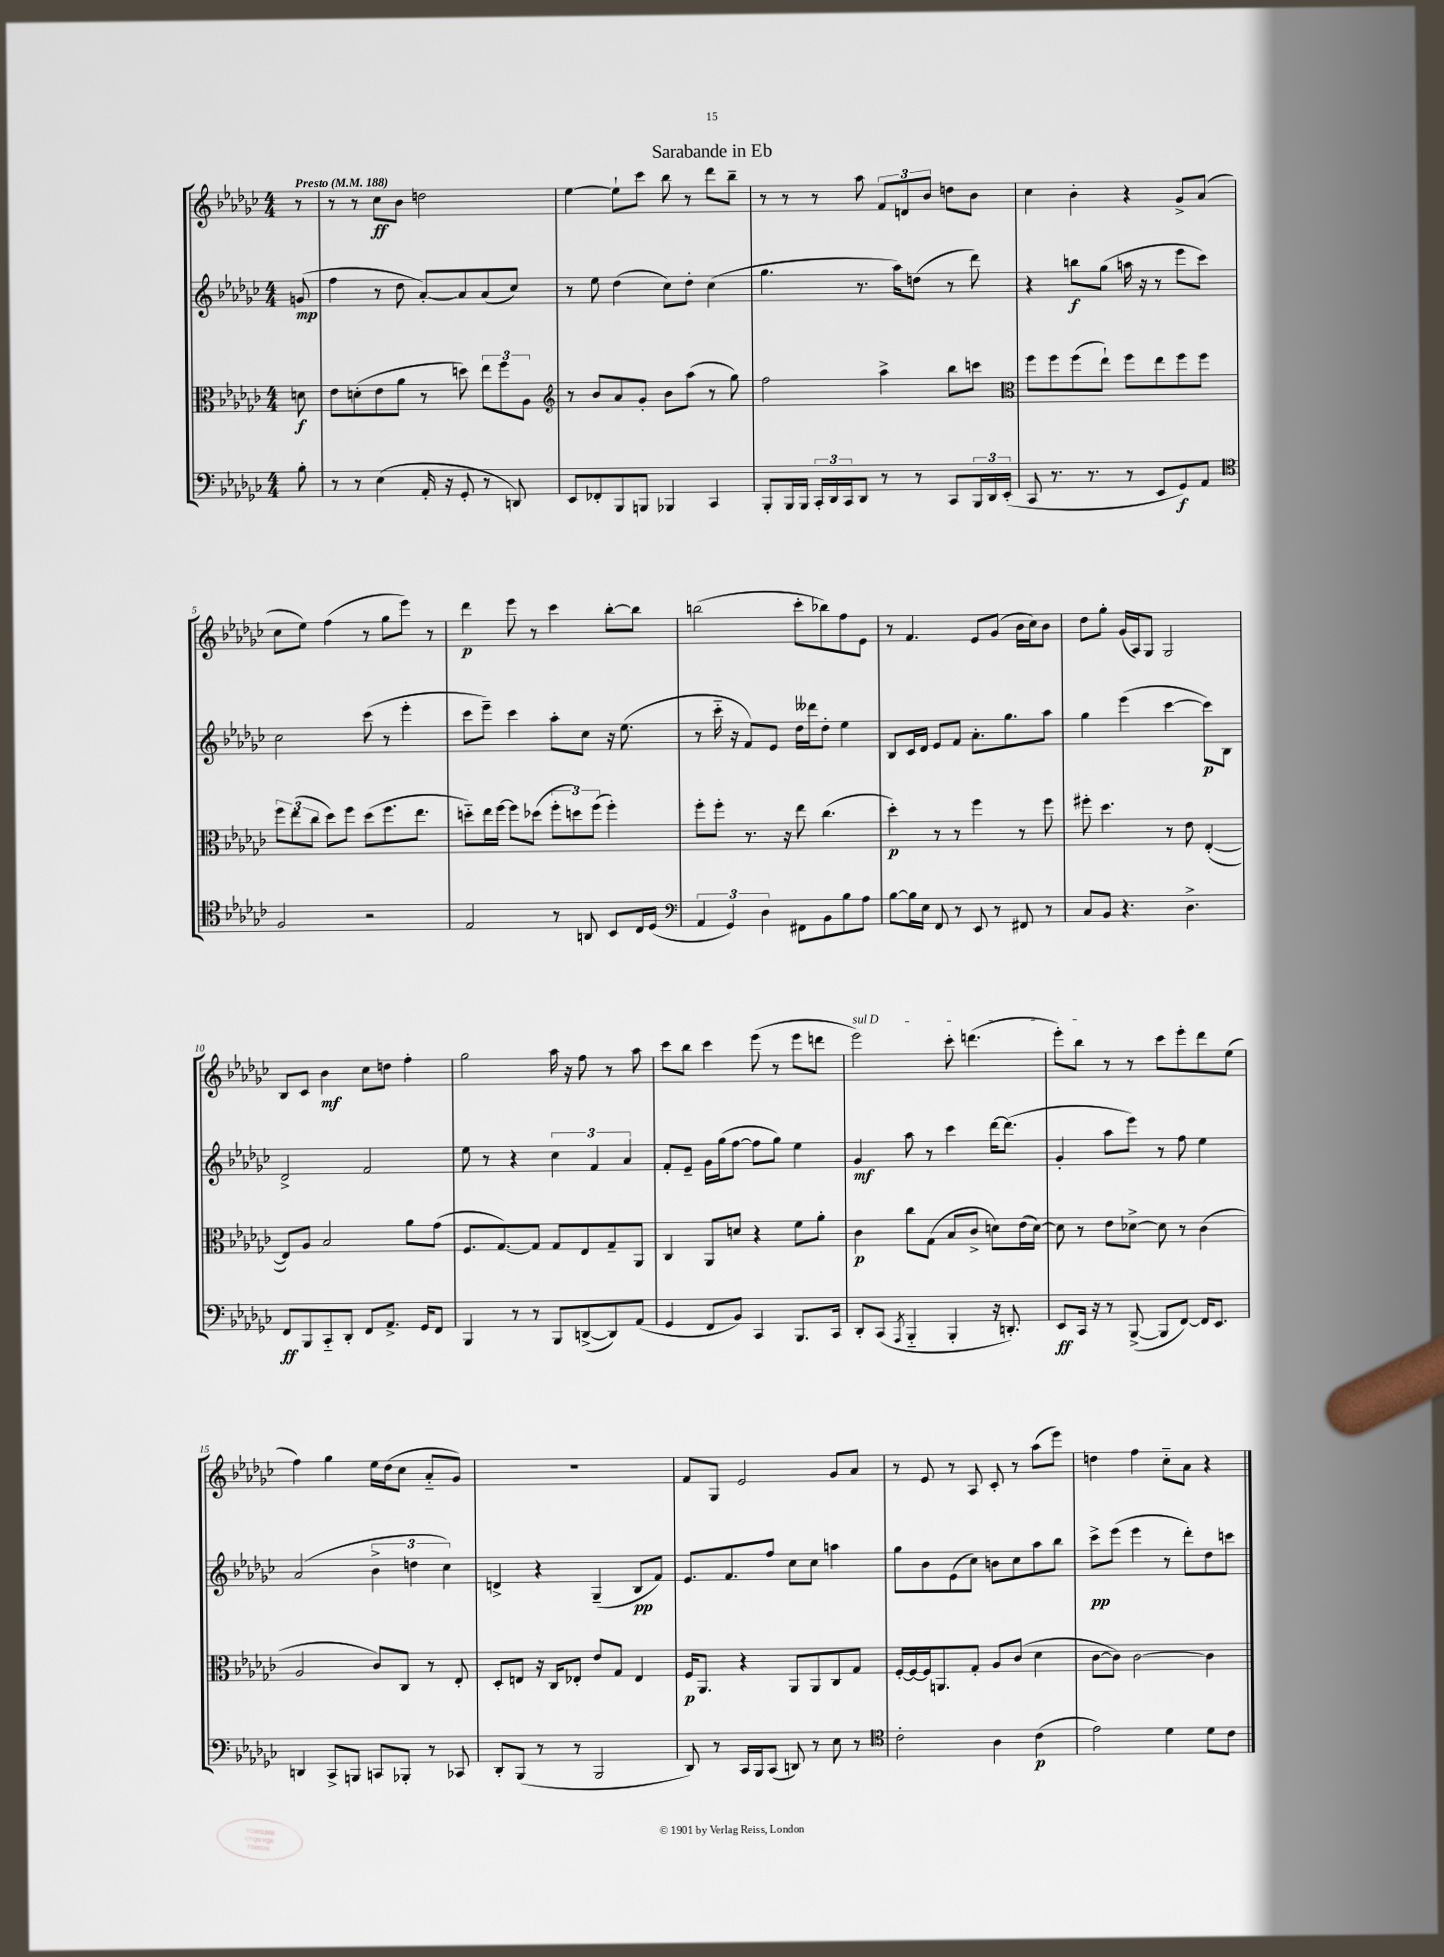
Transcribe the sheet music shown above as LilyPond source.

\header { title = "Sarabande in Eb" }
<<
\new StaffGroup <<
\new Staff = "s0" {
    \clef treble \key ges \major \numericTimeSignature \time 4/4 \partial 8 \tempo "Presto" 4 = 188
    r8 |
    r8 r8 ces''8\ff bes'8 d''2 |
    ees''4~ ees''8-! ces'''8 bes''8 r8 des'''8 bes''8-- |
    r8 r8 r8 aes''8 \tuplet 3/2 { f'8 d'8 bes'8 } d''8 bes'8 |
    ces''4 bes'4-. r4 ges'8-> aes'8( |
    ces''8 ees''8) f''4( r8 ges''8 ees'''8) r8 |
    des'''4\p ees'''8 r8 ces'''4 bes''8~-. bes''8 |
    b''2( ces'''8-. bes''8) f''8 ees'8 |
    r8 f'4. ees'8 ges'8( bes'16 ces''16) bes'8 |
    des''8 ges''8-. ges'16( aes16) ges8 ges2 |
    bes8 ces'8 bes'4\mf ces''8 d''8 f''4-. |
    ges''2 aes''16 r16 f''8 r8 aes''8 |
    ces'''8 bes''8 ces'''4 ees'''8( r8 ees'''8 d'''8 |
    \once \override TextSpanner.bound-details.left.text = \markup { \italic "sul D" } ees'''2\startTextSpan) ces'''8-. d'''4.( |
    ees'''8-.) bes''8\stopTextSpan r8 r8 ces'''8 ees'''8-. des'''8 ees''8( |
    f''4) ges''4 ees''16 des''16( ces''8 aes'8-_ ges'8) |
    R1 |
    f'8 ges8 ees'2 ges'8 aes'8 |
    r8 ees'8 r8 aes8 ces'8-. r8 aes''8( ees'''8) |
    d''4 f''4 ces''8-_ aes'8 r4 \bar "|." |
}
\new Staff = "s1" {
    \clef treble \key ges \major \numericTimeSignature \time 4/4 \partial 8
    g'8\mp( |
    f''4 r8 des''8 aes'8~-.) aes'8 aes'8( ces''8) |
    r8 ees''8 des''4( ces''8) des''8-. ces''4( |
    ges''4. r8. aes''16) d''8( r8 des'''8) |
    r4 b''8\f ges''8( a''16 r16 r8 ees'''8 ces'''8) |
    ces''2 ces'''8( r8 ees'''4-. |
    ces'''8 ees'''8--) ces'''4 aes''8-. ces''8 r16 ees''8.( |
    r8 ces'''16-_ r16 f'8) ees'8 des''16 deses'''16 des''8-. ees''4 |
    bes8 ces'16 des'16 ees'8 f'8 aes'8.-. ges''8. aes''8 |
    ges''4 ees'''4( ces'''4~ ces'''8\p) bes8 |
    des'2-> f'2 |
    ees''8 r8 r4 \tuplet 3/2 { ces''4 f'4 aes'4 } |
    f'8-. ees'8-- ges'16 ges''16( f''8~ f''8 ges''8) ees''4 |
    ges'4\mf aes''8 r8 ces'''4 des'''16~ des'''8.( |
    ges'4-. aes''8 ees'''8) r8 f''8 ees''4 |
    aes'2( \tuplet 3/2 { bes'4-> d''4 ces''4) } |
    d'4-> r4 ges4--( bes8\pp f'8) |
    ees'8. f'8. f''8 ces''8 ces''8 a''4 |
    ges''8 bes'8 ees'8( ces''8) b'8 ces''8 aes''8 bes''8 |
    ces'''8->\pp ees'''8( ees'''4 r8 des'''8-.) des''8 c'''8 \bar "|." |
}
\new Staff = "s2" {
    \clef alto \key ges \major \numericTimeSignature \time 4/4 \partial 8
    d'8\f |
    ees'8 d'8-.( ees'8 aes'8 r8 d''8) \tuplet 3/2 { ees''8 f''8 aes8 } |
    \clef treble r8 bes'8 aes'8 ges'8-. bes'8 aes''8( r8 ges''8) |
    f''2 aes''4-> bes''8 c'''8 |
    \clef alto f''8 f''8 f''8( ees''8-!) f''8 ees''8 f''8 f''8 |
    \tuplet 3/2 { f''8 ees''8( ces''8 } des''8) f''8 des''8( f''8. ees''8. |
    d''8-_) ees''16 f''16~ f''8 des''8( \tuplet 3/2 { f''8-. d''8) f''8( } f''4-.) |
    f''8-. f''8-. r8. r16 ees''8 ces''4.( |
    des''4-.\p) r8 r8 f''4 r8 f''8 |
    fis''8-. des''4. r8 ees'8 ees4~-.( |
    ees8) aes8 bes2 aes'8 ges'8( |
    f8. ges8.~) ges8 ges8 ees8 ges8-- aes,8 |
    ces4 aes,8 d'8 r4 f'8 aes'8-. |
    ces'4\p ces''8 ges8( bes8 ces'8-> d'8) ees'16( d'16~) |
    d'8 r8 ees'8 des'8~-> des'8 r8 ces'4( |
    aes2 ces'8) ces8 r8 ees8-. |
    des8-. e8 r16 ces16 ees8-. ees'8 ges8 ees4 |
    f16\p aes,8. r4 aes,8 aes,8 ces8 ges8 |
    f16~-. f16~ f16 a,8. ges8-. aes8 ces'8( des'4 |
    ces'8~ ces'8) ces'2~ ces'4 \bar "|." |
}
\new Staff = "s3" {
    \clef bass \key ges \major \numericTimeSignature \time 4/4 \partial 8
    bes8-. |
    r8 r8 ees4( aes,16-. r16 ges,8-. r8 d,8) |
    ees,8 fes,8-. bes,,8 b,,8 bes,,4 ces,4 |
    bes,,8-. bes,,16 bes,,16 \tuplet 3/2 { ces,16-. des,16 ces,16 } des,8 r8 r8 ces,8 \tuplet 3/2 { bes,,16 des,16 ees,16-.( } |
    ces,8 r8. r8. r8 ees,8 ges,8\f) aes,8 |
    \clef tenor f2 r2 |
    ees2 r8 a,8 bes,8 ces16 des16( |
    \clef bass \tuplet 3/2 { aes,4 ges,4) des4 } fis,8 bes,8 bes8 aes8 |
    bes8~ bes16 ees16 f,8 r8 ees,8 r8 fis,8 r8 |
    ces8 bes,8 r4. des4.-> |
    f,8\ff bes,,8 ces,8-_ des,8-. f,8 aes,8.-> ges,16 f,8 |
    bes,,4 r8 r8 bes,,8 d,8~->( d,8) aes,8( |
    ges,4 f,8 bes,8) ces,4 bes,,8. ces,16 |
    des,8-. ces,8( \acciaccatura { aes,,8 } bes,,4-_ bes,,4-. r16 d,8.-.) |
    ees,8\ff ces,16 r16 r8 bes,,8~->( bes,,8 f,8~) f,16 ees,8. |
    d,4 ces,8-> b,,8 c,8 bes,,8-. r8 ces,8 |
    des,8-. bes,,8( r8 r8 bes,,2 |
    des,8) r8 ces,16 bes,,16 ces,8( d,8) r8 ees8 r8 |
    \clef tenor ces'2-. aes4 ces'4\p( |
    ees'2) des'4 des'8 ces'8 \bar "|." |
}
>>
>>
